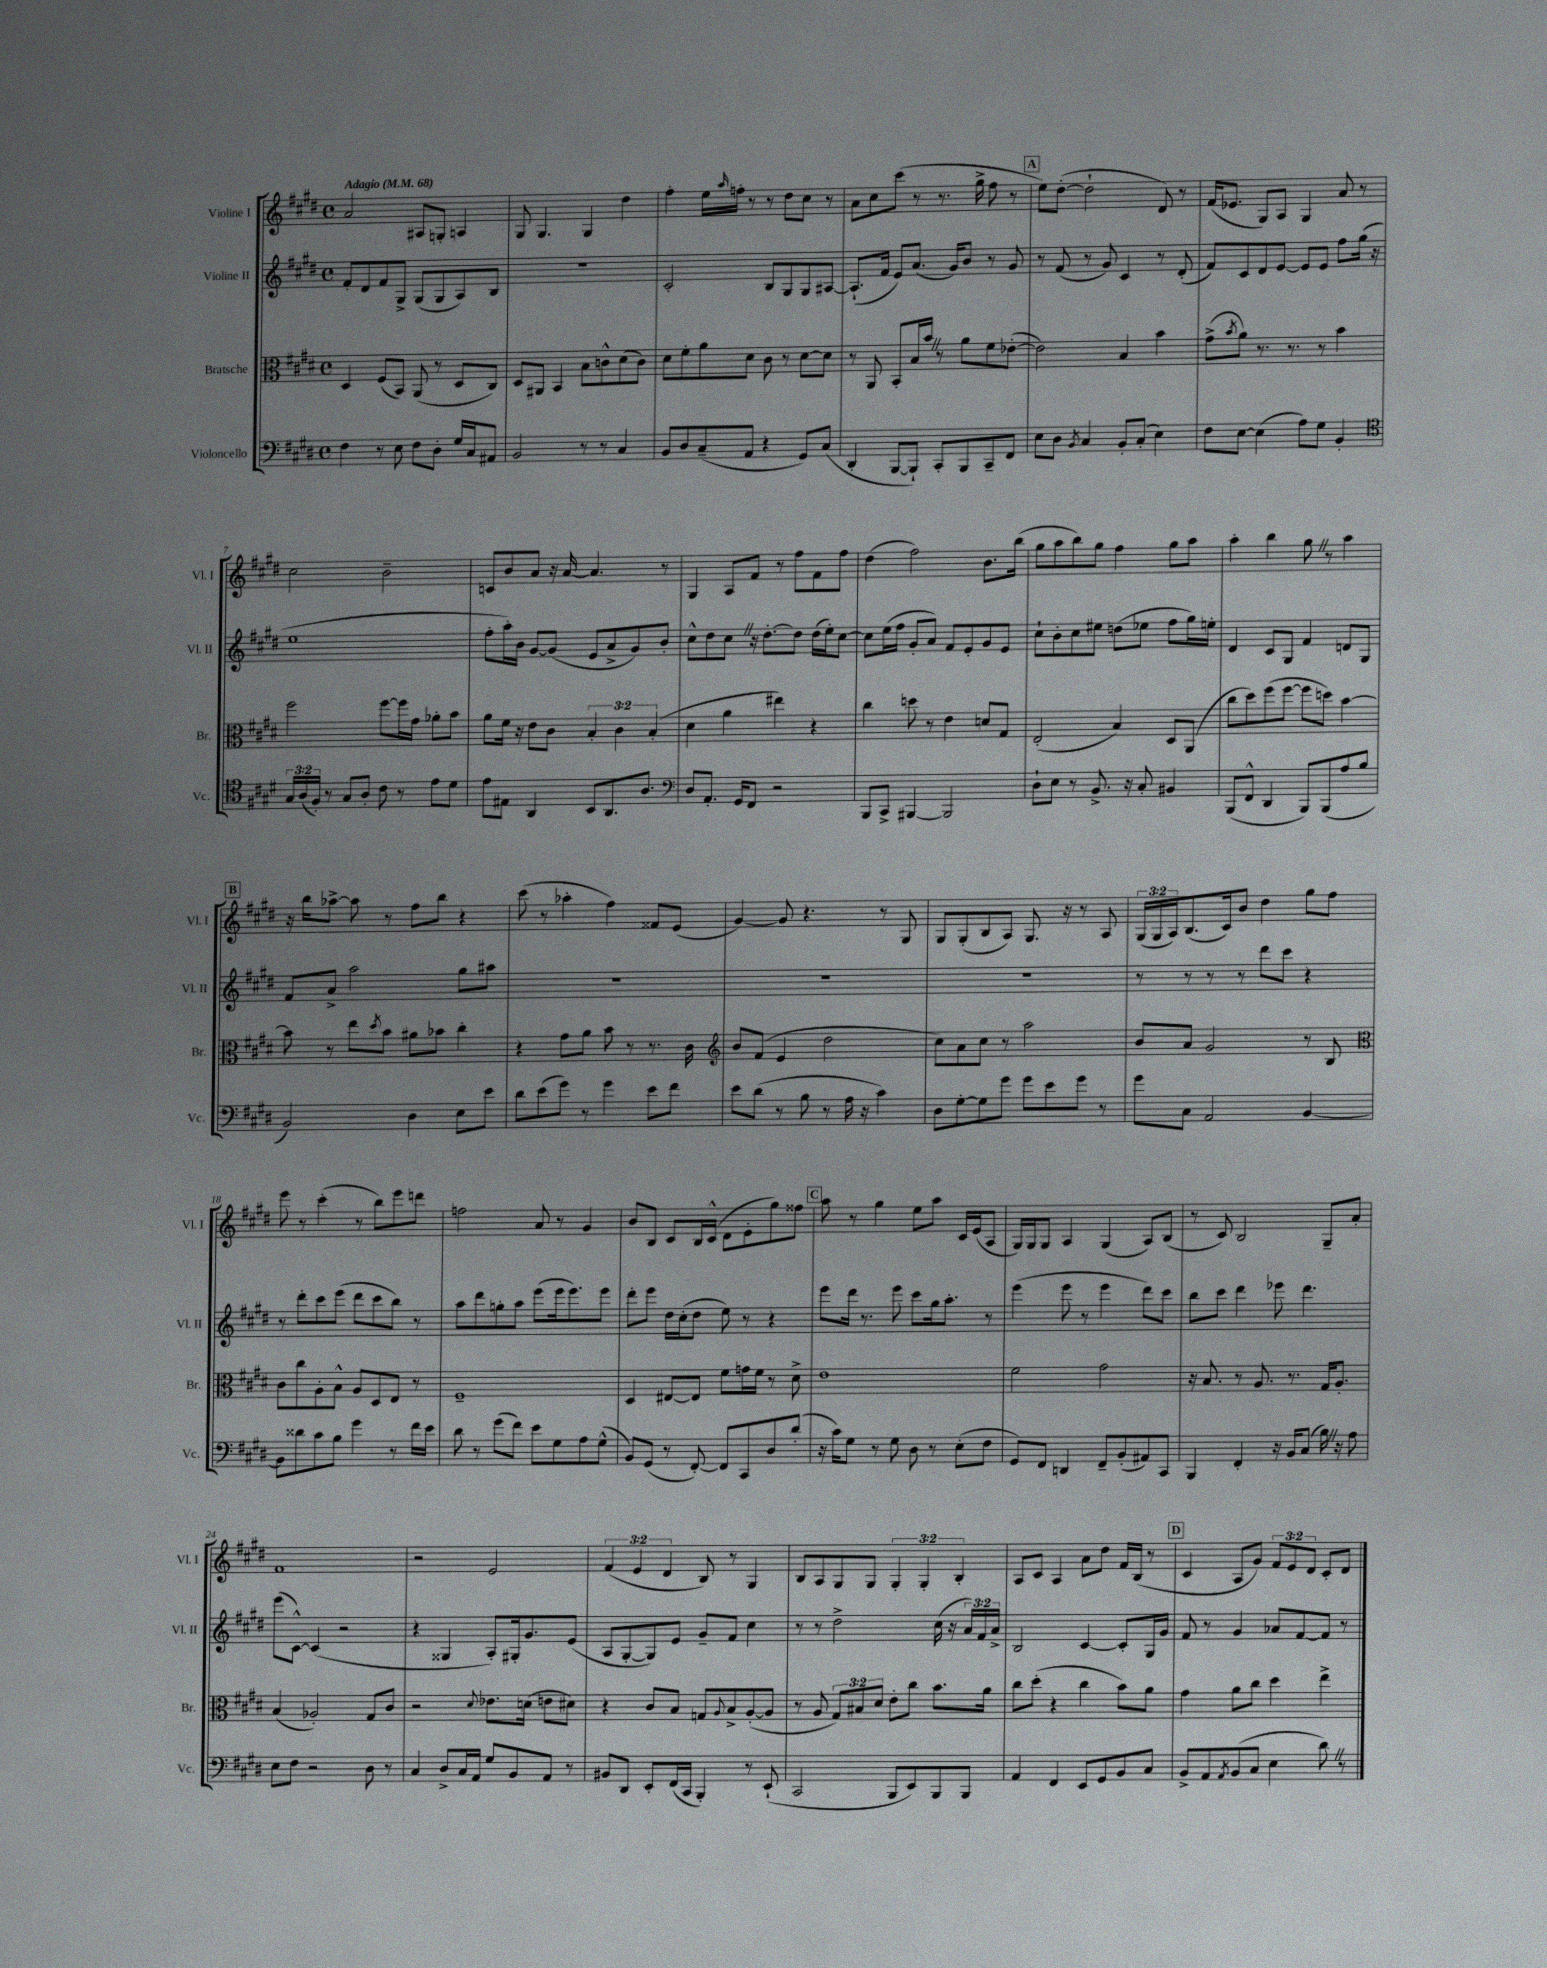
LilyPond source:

<<
\new StaffGroup <<
\new Staff = "s0" \with { instrumentName = "Violine I" shortInstrumentName = "Vl. I" } {
    \clef treble \key e \major \defaultTimeSignature \time 4/4 \override Staff.TupletNumber.text = #tuplet-number::calc-fraction-text \tempo "Adagio" 4 = 68
    a'2 ais8 g8-. a4 |
    gis8 gis4. gis4 dis''4 |
    fis''4-. e''16 \grace { a''16 } f''16-. r8 r8 dis''8 cis''8 r8 |
    a'8 cis''8 cis'''8( r8 r8. gis''16-> fis''8 r8 |
    \mark \markup { \box "A" } e''8) dis''8~-.( dis''2-! dis'8) r8 |
    fis'16( ees'8. gis8) a8 gis4 a'8 r8 |
    cis''2 b'2-- |
    c'8 b'8 a'8 r16 a'16~ a'4. r8 |
    gis4 a8 fis'8 r8 fis''8 fis'8 fis''8 |
    dis''4( fis''2) b'8. b''16( |
    gis''8 a''8 b''8) gis''8 fis''4 gis''8 a''8 |
    a''4-. b''4 gis''8 \once \override BreathingSign.text = \markup { \musicglyph "scripts.caesura.straight" } \breathe r8 a''4 |
    \mark \markup { \box "B" } r16 b''16 aes''8~-> aes''8 r8 fis''8 b''8 r4 |
    cis'''8( r8 aes''4-. fis''4) fisis'8 e'8( |
    gis'4~) gis'8 r4. r8 gis8 |
    gis8 gis8-.( b8 a8) gis8. r16 r8 a8 |
    \tuplet 3/2 { gis16( gis16 a16) } b8.( cis'16) b'8 dis''4 gis''8 fis''8 |
    e'''8 r8 cis'''4-.( r8 b''8) e'''8 d'''8 |
    f''2 a'8 r8 gis'4 |
    b'8 b8 cis'8 b16 cis'16-^( dis'8 e'8-. gis''8) fisis''8 |
    \mark \markup { \box "C" } a''8 r8 gis''4 e''8 a''8 cis'16 e'16( a8 |
    gis16) gis16 gis8 a4 gis4( a8) b8( |
    r8 cis'8) b2 gis8-- a'8-. |
    fis'1 |
    r2 e'2 |
    \tuplet 3/2 { fis'4( e'4 dis'4 } b8) r8 gis4 |
    b8 a8 gis8 gis8 \tuplet 3/2 { gis4-. gis4-. b4-. } |
    a8 cis'8 a4 a'8 dis''8 fis'16 b16( r8 |
    \mark \markup { \box "D" } cis'4 a8 gis'8) \tuplet 3/2 { fis'8 e'8 dis'8 } cis'8-. dis'8 \bar "|." |
}
\new Staff = "s1" \with { instrumentName = "Violine II" shortInstrumentName = "Vl. II" } {
    \clef treble \key e \major \defaultTimeSignature \time 4/4 \override Staff.TupletNumber.text = #tuplet-number::calc-fraction-text
    fis'8-. dis'8 fis'8 gis8-> gis8( gis8 a8) b8 |
    R1 |
    cis'2-. b8 gis8 gis8 ais8~ |
    ais8.-!( fis'16 e'8) a'8.( gis'16) b'8 r8 gis'8 |
    \mark \markup { \box "A" } r8 fis'8( r8 gis'8) cis'4 r8 dis'8-.( |
    fis'8) cis'8 dis'8 e'8~ e'8 e'8 fis''8 gis''16( r16 |
    e''1 |
    fis''8-. a''16-.) b'16 gis'8~ gis'8( e'8 a'8-> gis'8) b'8-. |
    cis''8-^ dis''8 cis''8 \once \override BreathingSign.text = \markup { \musicglyph "scripts.caesura.straight" } \breathe r16 dis''8.~-. dis''8 dis''16( e''16-.) cis''8~ |
    cis''8 e''16( fis''16 gis'8-. a'8) fis'8 e'8-. gis'8 e'8 |
    cis''8-! b'8-. cis''8 eis''8 d''8( ees''8 fis''8 gis''16) e''16-. |
    dis'4 cis'8 gis8 fis'4 d'8 gis8 |
    \mark \markup { \box "B" } fis'8 a'8-> a''2 gis''8 ais''8 |
    R1 |
    R1 |
    R1 |
    r8 r8 r8 r8 dis'''8 cis'''8 r4 |
    r8 dis'''8-. cis'''8 e'''8( dis'''8 cis'''8 b''8) r8 |
    a''8 dis'''8 g''8-. a''8 e'''8( e'''16 e'''8.) e'''8 |
    dis'''8-. e'''8 dis''16 cis''16-.( dis''8 e''8) r8 r4 |
    \mark \markup { \box "C" } e'''8 dis'''16 r8. e'''8 cis'''8 gis''16 a''8.-. r8 |
    e'''4( e'''8 r8 e'''4 dis'''8) cis'''8 |
    b''8 cis'''8 dis'''4 ees'''8 dis'''4. |
    e'''8( cis'8~-^) cis'4( r2 |
    r4 gisis4 a8-.) gis16-. gis'8. e'8( |
    a8 gis8~-. gis8) e'8 gis'8-- fis'8 cis''4 |
    r8 r8 dis''2-> cis''16( r16 \tuplet 3/2 { a'16) fis'16 a'16-> } |
    b2 cis'4~ cis'8-. gis16 gis'16 |
    \mark \markup { \box "D" } fis'8 r8 gis'4 aes'8 fis'8~ fis'8 r8 \bar "|." |
}
\new Staff = "s2" \with { instrumentName = "Bratsche" shortInstrumentName = "Br." } {
    \clef alto \key e \major \defaultTimeSignature \time 4/4 \override Staff.TupletNumber.text = #tuplet-number::calc-fraction-text
    dis4 fis8( b,8) a,8( r8 dis8 cis8) |
    dis8 ais,8 b,4 b8 c'8-^ dis'8( c'8) |
    dis'8 fis'8-. a'8 dis'8 cis'8 r8 dis'8~ dis'8 |
    r8 a,8 b,8-. b16 b'16 \once \override BreathingSign.text = \markup { \musicglyph "scripts.caesura.straight" } \breathe r8 a'8 fis'8 ees'8~-.( |
    \mark \markup { \box "A" } ees'2) b4 b'4 |
    gis'8->( \acciaccatura { b'8 } a'8) r8. r8. r8 b'4 |
    fis''2 fis''8~ fis''16 gis'16 aes'8-. b'8 |
    a'8 fis'16 r16 e'8 cis'8 \tuplet 3/2 { b4-. cis'4 b4-.( } |
    dis'4 a'4 eis''4) r4 |
    cis''4 d''8 r8 e'4 d'8 gis8 |
    e2-.( b4) dis8 a,8( |
    cis''8 dis''8) fis''8( fis''8~ fis''8 d''8) b'4~ |
    \mark \markup { \box "B" } b'8 r8 e''8 \acciaccatura { dis''8 } b'8 ais'8 bes'8 cis''4-. |
    r4 gis'8 a'8 b'8 r8 r8. cis'16 |
    \clef treble b'8 fis'8( e'4 dis''2 |
    cis''8) a'8 cis''8 r8 a''2 |
    b'8 a'8 gis'2 r8 b8 |
    \clef alto cis'8 cis''8 a8-. b8-^ a8 dis8 e8 r8 |
    fis1-- |
    dis4 eis8~ eis8 fis'8 g'16 fis'16 r8 dis'8-> |
    \mark \markup { \box "C" } e'1 |
    fis'2 gis'2 |
    r16 b8. r8 a8. r8. gis16 a8.-. |
    b4( aes2-.) gis8 cis'8 |
    r2 \appoggiatura { dis'8 } ees'8. d'16( e'8 dis'8) |
    r4 cis'8 b8 g8 \appoggiatura { a8 } b8-> a8~-.( a8 |
    r8 a8 \tuplet 3/2 { gis8) bis8 dis'8 } e'8-. cis''8 b'8. a'16 |
    cis''8 dis''8-.( r4 cis''4 b'8) a'8 |
    \mark \markup { \box "D" } gis'4 a'8 cis''8 dis''4 e''4-> \bar "|." |
}
\new Staff = "s3" \with { instrumentName = "Violoncello" shortInstrumentName = "Vc." } {
    \clef bass \key e \major \defaultTimeSignature \time 4/4 \override Staff.TupletNumber.text = #tuplet-number::calc-fraction-text
    fis4 r8 e8 fis8 dis8-. gis16 cis16 ais,8 |
    b,2 r8 r8 cis4 |
    b,8 dis8 cis8--( a,8 r4 gis,8) cis8( |
    dis,4-. b,,8~ b,,8-!) cis,8-. b,,8 cis,8-- fis,8 |
    \mark \markup { \box "A" } e8 dis8 \acciaccatura { b,8 } cis4 b,8-. cis8-.( e4) |
    fis8 e8~ e4( a8) gis8 b,4-. |
    \clef tenor \tuplet 3/2 { gis16 a16( fis16-.) } r8 gis8 a8-. cis'8 r8 e'8 dis'8 |
    e'8 eis8 a,4 b,8 a,8. a8. |
    \clef bass dis8 a,8.-. gis,16 fis,8 r2 |
    b,,8 cis,8-> bis,,4~ bis,,2 |
    dis8-! e8 r8 b,8.-> r16 cis8-. bis,4 |
    b,,8( fis,8-^ dis,4 b,,8) b,,8( a8 b8 |
    \mark \markup { \box "B" } b,2) dis4 e8 e'8 |
    dis'8 e'8( gis'8) r8 gis'4 e'8 fis'8 |
    e'8 dis'8( r8 b8 r8 a16 r16 cis'4) |
    dis8 gis8~-. gis8 gis'8 gis'8 e'8 gis'8 r8 |
    gis'8 cis8 a,2 b,4~ |
    b,8 disis'8 cis'8 b8 gis'4 r8 fis'16 e'16 |
    dis'8 r8 gis'8( fis'8) e'8 gis8 a8 gis8-^( |
    b,8) gis,8( r8 fis,8~-.) fis,8 cis,8 dis8 dis'8-.( |
    \mark \markup { \box "C" } r16 cis'16) gis8 r8 gis8 dis8 r8 e8-.( fis8 |
    gis,8) fis,8 d,4 fis,8-- b,8-.( ais,8) cis,8 |
    b,,4 fis,4-. r16 b,16 cis8( b16) \once \override BreathingSign.text = \markup { \musicglyph "scripts.caesura.straight" } \breathe r16 a8 |
    e8 fis8 r2 dis8 r8 |
    cis4 dis8-> cis16 a,16 gis8 b,8 a,8 r8 |
    bis,8 dis,8 e,8-. fis,16( cis,16 b,,4-.) r8 e,8-!( |
    cis,2 b,,8 e,8) b,,8 b,,8 |
    a,4 fis,4 e,8 gis,8 b,8 cis8 |
    \mark \markup { \box "D" } b,8-> a,8 \acciaccatura { a,8 } b,8( cis8 e4 dis'8) \once \override BreathingSign.text = \markup { \musicglyph "scripts.caesura.straight" } \breathe r8 \bar "|." |
}
>>
>>
